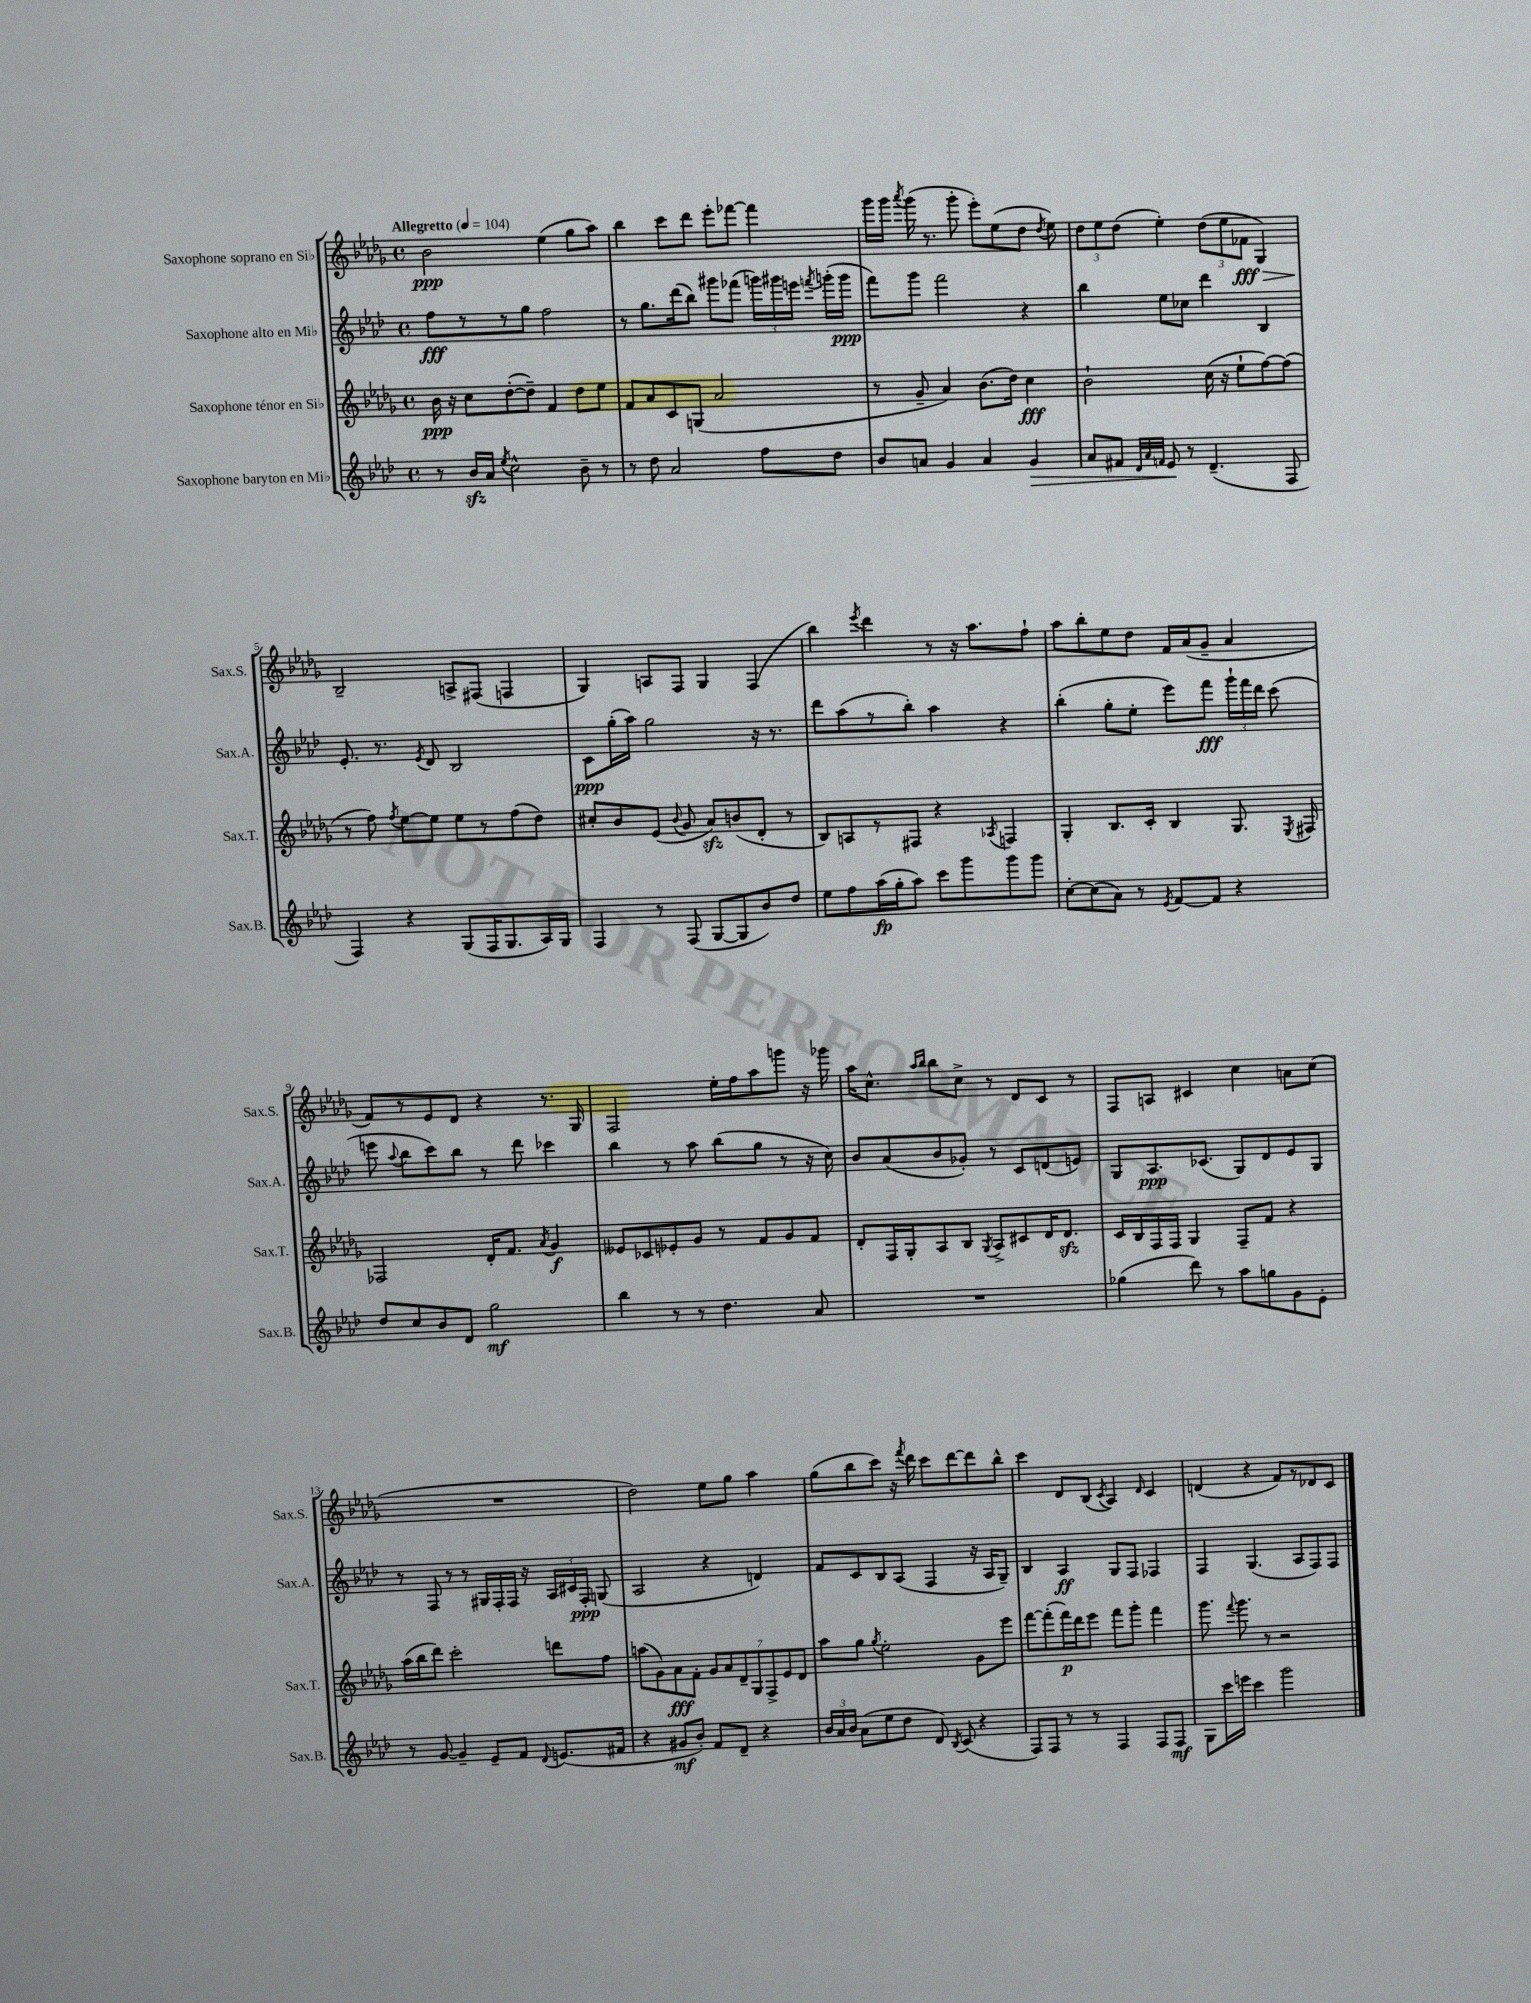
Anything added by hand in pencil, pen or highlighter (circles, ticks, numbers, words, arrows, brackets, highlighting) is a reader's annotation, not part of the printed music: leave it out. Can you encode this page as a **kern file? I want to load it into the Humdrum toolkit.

**kern	**kern	**kern	**kern
*staff4	*staff3	*staff2	*staff1
*clefG2	*clefG2	*clefG2	*clefG2
*k[b-e-a-d-]	*k[b-e-a-d-g-]	*k[b-e-a-d-]	*k[b-e-a-d-g-]
*M4/4	*M4/4	*M4/4	*M4/4
*met(c)	*met(c)	*met(c)	*met(c)
*MM104	*MM104	*MM104	*MM104
8r	16b-\	8ff\L	2b-\
.	16r	.	.
16b-/LL	8cc\L	8r	.
16a-/JJ	.	.	.
8qee-/	.	.	.
2cc^^\	([8dd-'\	8r	.
.	8dd-~\]J)	8gg\J	.
.	4f/	2ff\	(4ee-\
8b-~\	8dd-\L	.	8gg-\L
8r	8ee-\J	.	8aa-\J)
=	=	=	=
8r	8f/L	8r	4bb-\
8dd-\	8a-/	8.gg\L	.
2a-/	8c/	.	8ccc\L
.	.	(16ddd-\k	.
.	(8G/J	8bb-\J)	8ddd-\J
.	2a-/	8ggg#\L	8eee-'\L
.	.	(8fff-\J	[8fff-\J
8ff\L	.	24ggg\LL)	4fff-\]
.	.	24ggg#\	.
.	.	24eee\JJ	.
.	.	8qfff/	.
8dd-\J	.	(16ggg'\LL	.
.	.	16ggg\JJ	.
=	=	=	=
8b-/L	8r	8fff\L)	16ggg-\LL
.	.	.	16ggg-\JJ
.	.	.	8qaaa-/
8a/J	8g-~/	8ggg\J	(16ggg-\
.	.	.	8.r
4g/	4a-/)	2fff\	.
.	.	.	8ggg-'\
4a/	(8.b-\L	.	8eee-'\L)
.	.	.	(8ee-\
.	16dd-\Jk)	.	.
4g/	4cc\	4r	8dd-\J
.	.	.	8qdd-/
.	.	.	8ee-\)
=	=	=	=
8a-/L	2b-`\	4bb-\	12dd-\L
.	.	.	12ee-\
8f#/J	.	.	.
.	.	.	(12dd-\J
32qqd-/LLL	.	.	.
32qqa-/	.	.	.
32qqf/JJJ	.	.	.
8e-/	.	8ee-\L	4ee-'\)
8r	.	8cc-\J	.
(4.d-~/	(16cc\	4ddd-\	(12dd-\L
.	16r	.	.
.	.	.	12ee-\
.	8ee-`\L	.	.
.	.	.	12f-\J
.	[8ff\)	4B-/	4G-/)
8F/	(8ff\]J	.	.
=	=	=	=
4F/)	8r	8.e-'/	2B-~/
.	8ff\)	.	.
.	.	8.r	.
.	8qff/	.	.
4r	[8ee-\L	.	.
.	.	8qe-/	.
.	8ee-\]J	8d-/	.
(8G/L	8ee-\L	2B-/	8A^/L
16F/K	8r	.	(8F#/J
8.G/	.	.	.
.	(8ff\	.	4F/
16A-/L)	8dd-\J)	.	.
16G/JJ	.	.	.
=	=	=	=
4F/	8cc#'/L	8c\L	4G-/)
.	8b-/	(16gg'\L	.
.	.	16aa-\JJ)	.
8r	(8e-/J	2gg\	8A/L
.	8qqb-/	.	.
(8F/	8g-/	.	8F/J
[8G/L	8a-/L)	.	4G-/
8G/]	(8b/	.	.
8b-/)	8d-'/J	16r	(4F/
.	.	8.r	.
8dd-/J	8r	.	.
=	=	=	=
8ee-\L	8B-/L)	8ddd-\L	4bb-\)
8ff\	8A/	(8aa-\	.
.	.	.	8qeee-/
(16aa-\L	8r	8r	4ddd-\
16gg'\J	.	.	.
8aa-\J)	8F#/J	8bb-'\J)	.
8ccc\L	4r	4aa-\	8r
8ggg\	.	.	16r
.	.	.	8.aa-\L
.	8qA-/	.	.
8ggg\	4F/	4r	.
8ggg\J	.	.	8ff`\J
=	=	=	=
[8cc'\L	4G-'/	(4bb-'\	8aa-\L
(8cc\]	.	.	8bb-'\
8a-\J)	8.B-/L	8gg'\L	8ee-\
8r	.	8ee-'\J	8dd-\J
.	16c'/Jk	.	.
8qe-/	.	.	.
[8f/L	4B-/	8eee-\L)	16f/LL
.	.	.	(16a-/J
8f/]J	.	8fff\J	8g-~/J
4r	8.G-/	24ggg`\LL	4a-/
.	.	24fff\	.
.	.	24ddd-\JJ	.
.	.	(8ccc\	.
.	8qE-/	.	.
.	16F#/	.	.
=	=	=	=
8dd-/L	2F-/	8eee\	8f/L)
.	.	8qqaa-/	.
8cc/	.	8bb-\L	8r
8b-/	.	8ccc\)	8e-/
8d-/J	.	8bb-\J	8d-/J
2gg\	16d-'/LK	8r	4r
.	8.f/J	.	.
.	.	8ddd-\	.
.	8qa-/	.	.
.	4g-/	4ccc-\	8.r
.	.	.	16G-/
=	=	=	=
4bb-\	8e--/L	4bb-\	2F/
.	8c-/	.	.
8r	8e-'/	8r	.
8r	8g-/J	8aa-\	.
4.dd-\	8r	(8bb-\L	16ee-'\LL
.	.	.	16ff\J
.	8f/L	8gg\J	8aa-\
.	8g-/	8r	8ggg\J
8a-/	8f/J	16r	16r
.	.	16cc\)	16ggg-\
=	=	=	=
1r	8d-'/L	8b-/L	16aa-\LK
.	.	.	8.cc^^\J
.	16F/L	(8a-/	.
.	16G-'/J	.	.
.	.	.	16qqaa-/LL
.	.	.	16qqbb-/JJ
.	8A-/	8b-/	8bb-\L
.	8B-/J	8g-'/J)	8cc^\J
.	8qG-/	.	.
.	8A-^/L	8r	8r
.	8c#/	8c/L	8d-/L
.	16d-/K	(8d/	8c/J
.	8.d-/J	.	.
.	.	8e/J)	8r
=	=	=	=
(4gg-\	16c/LL	8G/L	8F/L
.	16B-/	.	.
.	16F/	8.A-/	8A/J
.	16F/JJ	.	.
8ddd-\)	4G-/	.	4c#/
.	.	(8.c-/J	.
8r	.	.	.
8aa-\L	8F~/L	8G/L)	4cc\
8gg\	8f/J	8d-/	.
8g\	4r	8e-/	8a\L
8e-'\J	.	8G/J	(8cc\J
=	=	=	=
8r	(16aa-\LL	8r	1r
.	16bb-\J	.	.
[8g/	8ddd-\J)	8F/	.
4g~/]	2ccc'\	8r	.
.	.	8r	.
8e-~/L	.	16G#/LL	.
.	.	16F'/	.
8f/J	.	16F/JJ	.
.	.	16r	.
8qqd-/	.	.	.
(8.e/L	8ddd\L	24A-/LL	.
.	.	24c#/	.
.	.	24F'/JJ	.
.	8ff\J	(8G/	.
16f#/Jk	.	.	.
=	=	=	=
4r	(8aa\L	2A-/	2dd-\)
.	8g-\)	.	.
8g#/L	8a-\	.	.
8b-'/J)	8f'\J	.	.
8f/L	14g-/L	4r	8ee-\L
.	14a-/	.	.
8d-~/J	.	.	8gg-\J
.	14d-~/	.	.
.	14G-/	.	.
4r	.	4d/)	4aa-\
.	14F^/	.	.
.	14e-/	.	.
.	14d-/J	.	.
=	=	=	=
24b-/LL	8aa-\L	8f/L	(8gg-\L
24a-/	.	.	.
24b-/JJ	.	.	.
(8a-\L	8gg-\J	8c/	8bb-\
.	8qgg-/	.	.
8ee-\	2ee-'\	8B-/	8ccc\J)
8dd-\J	.	(8A-/J	16r
.	.	.	8qfff/
.	.	.	16ddd-\
8d-/)	.	4F/	8ccc\L
8qB-/	.	.	.
(8c/	.	.	[8ddd-\
4r	8g-\L	16r	8ddd-\]
.	.	16A-/LK	.
.	8eee-\J	8G~/J)	8bb-^^\J
=	=	=	=
8F/L)	[8fff\L	4B-/	4ccc\
8F/J	(8fff'\]	.	.
8r	16fff\L)	4A-/	8d-/L
.	16ddd-\J	.	.
8r	8eee-\J	.	(8B-/J
.	.	.	8qc/
4F/	8fff\L	8G/L	4A-/)
.	8ggg-'\J	8F/J	.
.	.	.	16qqd-/
8F/L	4fff\	4F-/	4c/
8F/J	.	.	.
=	=	=	=
8G\L	8.ggg-\	4F/	(4d/
16ccc\L	.	.	.
.	8qqfff/	.	.
16eee\JJ	8.ggg-\	.	.
4ccc\	.	(4.G/	4r
.	8r	.	.
2ggg\	2r	.	8f/L)
.	.	8A-/L	8r
.	.	8F/)	8d-/
.	.	8F/J	8c/J
==	==	==	==
*-	*-	*-	*-
